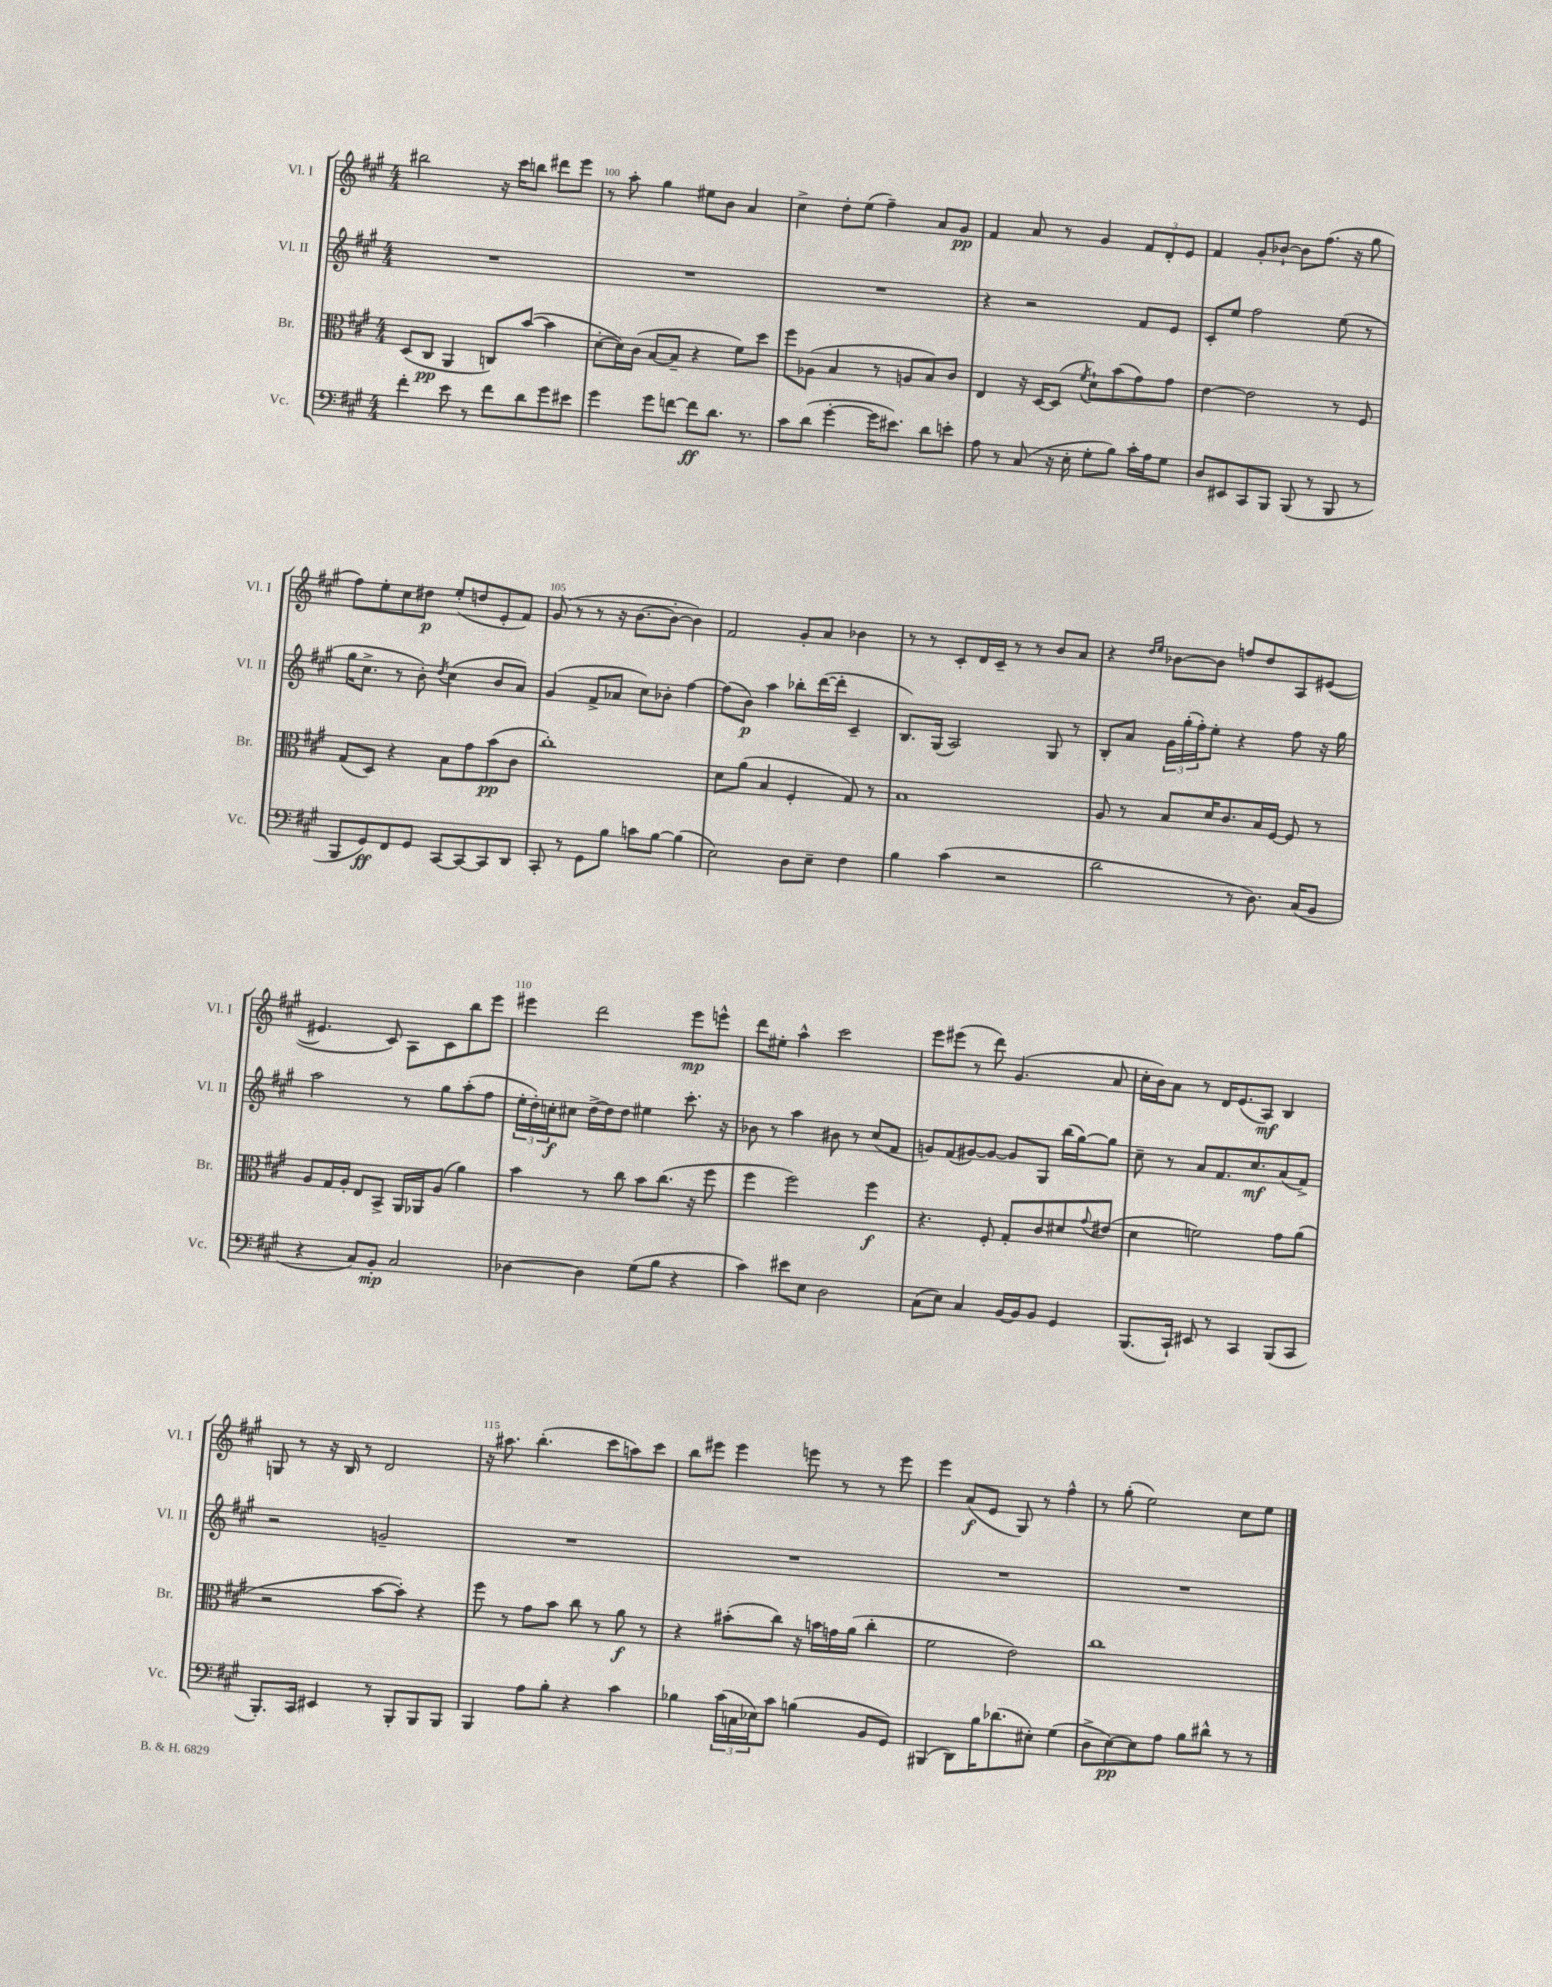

**kern	**dynam	**kern	**dynam	**kern	**dynam	**kern	**dynam
*part4	*part4	*part3	*part3	*part2	*part2	*part1	*part1
*staff4	*staff4	*staff3	*staff3	*staff2	*staff2	*staff1	*staff1
*I"Vc.	*	*I"Br.	*	*I"Vl. II	*	*I"Vl. I	*
*I'Vc.	*	*I'Br.	*	*I'Vl. II	*	*I'Vl. I	*
*clefF4	*	*clefC3	*	*clefG2	*	*clefG2	*
*k[f#c#g#]	*	*k[f#c#g#]	*	*k[f#c#g#]	*	*k[f#c#g#]	*
*M4/4	*	*M4/4	*	*M4/4	*	*M4/4	*
=99	=99	=99	=99	=99	=99	=99	=99
4f#'\	.	(8D/L	.	1r	.	2bb#X\	.
.	.	8C#/J	pp	.	.	.	.
8e\	.	4AA/	.	.	.	.	.
8r	.	.	.	.	.	.	.
8f#\L	.	8Cn/L)	.	.	.	16r	.
.	.	.	.	.	.	16ccc#\KL	.
8d\	.	([8b/J	.	.	.	8bbn\J	.
8g#\	.	4b\]	.	.	.	8ddd#X\L	.
8e#X\J	.	.	.	.	.	8eee\J	.
=100	=100	=100	=100	=100	=100	=100	=100
4g#\	.	[8d'\L	.	1r	.	8r	.
.	.	16d\L])	.	.	.	8aa'\	.
.	.	(16c#\JJ	.	.	.	.	.
8g#\L	.	[8B/L	.	.	.	4gg#\	.
[8fn\J	.	8B~/J]	.	.	.	.	.
8f\L]	ff	4r	.	.	.	8ee#X\L	.
8.d\J	.	.	.	.	.	8b\J	.
.	.	8f#\L)	.	.	.	4a/	.
8.r	.	.	.	.	.	.	.
.	.	8dd\J	.	.	.	.	.
=101	=101	=101	=101	=101	=101	=101	=101
8c#\L	.	8ff#\L	.	1r	.	4cc#^\	.
(8d\J	.	(8A-X\J	.	.	.	.	.
[4g#'\	.	4B/	.	.	.	8dd'\L	.
.	.	.	.	.	.	(8ee\J	.
16g#\KL]	.	8r	.	.	.	4ff#~\)	.
8.e#X\J)	.	.	.	.	.	.	.
.	.	8An/L	.	.	.	.	.
8d\L	.	8B/)	.	.	.	8a/L	.
8en'\J	.	8c#/J	.	.	.	8g#/J	pp
=102	=102	=102	=102	=102	=102	=102	=102
8A\	.	4E/	.	4r	.	4f#/	.
8r	.	.	.	.	.	.	.
(8C#/	.	16r	.	2r	.	8a/	.
.	.	[16D/KL	.	.	.	.	.
16r	.	(8D/J]	.	.	.	8r	.
16E'\	.	.	.	.	.	.	.
.	.	8qf#/	.	.	.	.	.
8G#'\L	.	8d`\L)	.	.	.	4g#/	.
8B\J)	.	(8b\	.	.	.	.	.
16c#'\LL	.	8g#\)	.	8f#/L	.	12f#/L	.
16A\J	.	.	.	.	.	.	.
.	.	.	.	.	.	12d'/	.
8G#\J	.	8g#\J	.	8e/J	.	.	.
.	.	.	.	.	.	12e/J	.
=103	=103	=103	=103	=103	=103	=103	=103
8D/L	.	[4e\	.	8c#'/L	.	4f#/	.
8EE#X/	.	.	.	8ee/J	.	.	.
8CC#/	.	2e\]	.	2ff#\	.	8g#'/L	.
8BBB/J	.	.	.	.	.	[8b-X`/J	.
(8BBB/	.	.	.	.	.	8b-\L]	.
8r	.	.	.	.	.	(8.ff#\J	.
8BBB/	.	8r	.	(8ee\	.	.	.
.	.	.	.	.	.	16r	.
8r	.	8F#/	.	8r	.	8gg#\	.
!!LO:LB:g=z
=104	=104	=104	=104	=104	=104	=104	=104
8BBB/L	.	(8G#/L	.	16gg#\KL	.	8ff#\L)	.
.	.	.	.	8.cc#^\J	.	.	.
8GG#/)	ff	8D/J)	.	.	.	8ee'\	.
8FF#/	.	4r	.	8r	.	8cc#\	.
8GG#/J	.	.	.	8b'\)	.	8dd#X\J	p
.	.	.	.	8qdd/	.	.	.
[8CC#/L	.	8B\L	.	(4cc#\	.	(8ee'/L	.
8CC#/_	.	8g#\	.	.	.	8ddn/	.
8CC#/]	.	(8b\	pp	8b/L	.	8e'/	.
8DD/J	.	8c#\J	.	8a/J)	.	8f#/J)	.
=105	=105	=105	=105	=105	=105	=105	=105
8CC#'/	.	1cc#')	.	(4g#/	.	(8g#/	.
8r	.	.	.	.	.	8r	.
8GG#\L	.	.	.	8f#^/L	.	8r	.
8B\J	.	.	.	8a-X/J	.	16r	.
.	.	.	.	.	.	[8.b\L	.
8cn\L	.	.	.	8cc#\L)	.	.	.
[8B\J	.	.	.	8b-X'\J	.	8b'\J_	.
(4B\]	.	.	.	[4ff#\	.	4b\])	.
=106	=106	=106	=106	=106	=106	=106	=106
2E\)	.	8d\L	.	(8ff#\L]	.	2f#/	.
.	.	(8a\J	.	8b\J)	p	.	.
.	.	4B/	.	4aa\	.	.	.
8D\L	.	4F#'/	.	8bb-X'\L	.	8g#'/L	.
8E~\J	.	.	.	([16ddd\L	.	8a/J	.
.	.	.	.	16ddd'\JJ]	.	.	.
4F#\	.	8G#/)	.	4c#~/	.	4b-X\	.
.	.	8r	.	.	.	.	.
=107	=107	=107	=107	=107	=107	=107	=107
4B\	.	1B	.	8.B/L)	.	8r	.
.	.	.	.	.	.	8r	.
.	.	.	.	(16G#/Jk	.	.	.
(4c#\	.	.	.	2A/)	.	8c#'/L	.
.	.	.	.	.	.	16d/L	.
.	.	.	.	.	.	16c#~/JJ	.
2r	.	.	.	.	.	8r	.
.	.	.	.	.	.	8r	.
.	.	.	.	8G#/	.	8b/L	.
.	.	.	.	8r	.	8a/J	.
=108	=108	=108	=108	=108	=108	=108	=108
2d\	.	8A/	.	8B'/L	.	4r	.
.	.	8r	.	8a/J	.	.	.
.	.	.	.	.	.	16qqdd/LL	.
.	.	.	.	.	.	16qqee/JJ	.
.	.	8B/L	.	24g#\LL	.	[8b-X\L	.
.	.	.	.	(24gg#'\	.	.	.
.	.	.	.	24ff#'\J)	.	.	.
.	.	16d/K	.	8ee'\J	.	8b-\J]	.
.	.	8.c#/	.	.	.	.	.
8r	.	.	.	4r	.	8ffn/L	.
8.D\)	.	16B/L	.	.	.	8dd/	.
.	.	[16F#/JJ	.	.	.	.	.
.	.	8F#/]	.	8ff#\	.	8A/	.
(16C#/KL	.	.	.	.	.	.	.
8BB/J	.	8r	.	16r	.	([8e#X/J	.
.	.	.	.	16gg#\	.	.	.
!!LO:LB:g=z
=109	=109	=109	=109	=109	=109	=109	=109
4r	.	8A/L	.	2aa\	.	4.e#X/]	.
.	.	16G#/L	.	.	.	.	.
.	.	16A'/JJ	.	.	.	.	.
8C#/L)	.	8E/L	.	.	.	.	.
8BB'/J	mp	8BB^/J	.	.	.	8c#/)	.
2C#/	.	16AA/LL	.	8r	.	8A\L	.
.	.	16AA-X/J	.	.	.	.	.
.	.	(8A/J	.	8gg#\L	.	8c#\	.
.	.	4a\)	.	(8aa'\	.	8bb\	.
.	.	.	.	8ff#\J	.	8eee\J	.
=110	=110	=110	=110	=110	=110	=110	=110
[4D-X\	.	4b\	.	24ee'\LL	.	4eee#X\	.
.	.	.	.	24dd'\)	.	.	.
.	.	.	.	24ccn'\J	f	.	.
.	.	.	.	8cc#X\J	.	.	.
4D-\]	.	8r	.	[16dd^\LL	.	2ddd\	.
.	.	.	.	16dd\J]	.	.	.
.	.	8cc#\	.	8dd\J	.	.	.
(8G#\L	.	8b\L	.	4ee#X\	.	.	.
8B\J	.	(8.cc#\J	.	.	.	.	.
4r	.	.	.	8.ccc#'\	.	8eee#\L	mp
.	.	16r	.	.	.	.	.
.	.	8ff#\	.	.	.	8eeen^^\J	.
.	.	.	.	16r	.	.	.
=111	=111	=111	=111	=111	=111	=111	=111
4c#\)	.	4ff#\	.	8b-X\	.	8ddd\L	.
.	.	.	.	8r	.	8ee#X'\J	.
8e#X\L	.	2ff#\)	.	4aa\	.	4aa^^\	.
8E\J	.	.	.	.	.	.	.
2D\	.	.	.	8b#X\	.	2ccc#\	.
.	.	.	.	8r	.	.	.
.	.	4ff#\	f	(8cc#/L	.	.	.
.	.	.	.	8f#/J	.	.	.
=112	=112	=112	=112	=112	=112	=112	=112
(8C#\L	.	4.r	.	8gn/L)	.	8eee\L	.
8E\J)	.	.	.	(8f#/	.	(8eee#X\J	.
4C#/	.	.	.	[8g#X/)	.	8r	.
.	.	8F#'/	.	8g#/J_	.	8ddd\)	.
[16BB/LL	.	8G#'/L	.	8g#/L]	.	(4.g#/	.
16BB/J]	.	.	.	.	.	.	.
8BB/J	.	8c#/	.	8G#/J	.	.	.
4GG#/	.	8d#X/	.	(16bb\LL	.	.	.
.	.	.	.	[16gg#\J)	.	.	.
.	.	8qqg#/	.	.	.	.	.
.	.	(8e#X/J	.	8gg#\J]	.	8a/	.
=113	=113	=113	=113	=113	=113	=113	=113
(8.BBB/L	.	4d\	.	8cc#~\	.	16cc#'\LL	.
.	.	.	.	.	.	16b\J)	.
.	.	.	.	8r	.	8a\J	.
16CC#`/Jk)	.	.	.	.	.	.	.
8EE#X/	.	2fn\)	.	8a/L	.	8r	.
8r	.	.	.	8.f#/	.	16d/KL	.
.	.	.	.	.	.	(8.e/	.
4CC#/	.	.	.	.	.	.	.
.	.	.	.	8.cc#/	mf	.	.
.	.	.	.	.	.	8A/J)	mf
(8BBB/L	.	8g#\L	.	(8a/	.	4B/	.
8CC#/J	.	(8a\J	.	8f#^/J)	.	.	.
!!LO:LB:g=z
=114	=114	=114	=114	=114	=114	=114	=114
8.BBB'/L)	.	2r	.	2r	.	8Gn/	.
.	.	.	.	.	.	8r	.
16CC#/Jk	.	.	.	.	.	.	.
4EE#X/	.	.	.	.	.	16r	.
.	.	.	.	.	.	16B/	.
.	.	.	.	.	.	8r	.
8r	.	[8b\L	.	2gn~/	.	2d/	.
8BBB'/L	.	8b'\J])	.	.	.	.	.
8BBB/	.	4r	.	.	.	.	.
8BBB/J	.	.	.	.	.	.	.
=115	=115	=115	=115	=115	=115	=115	=115
4BBB/	.	8ff#\	.	1r	.	16r	.
.	.	.	.	.	.	8.aa#X\	.
.	.	8r	.	.	.	.	.
8A\L	.	8g#\L	.	.	.	(4.bb'\	.
8B'\J	.	8b\J	.	.	.	.	.
4r	.	8cc#\	.	.	.	.	.
.	.	8r	.	.	.	8ccc#\L	.
4c#\	.	8a\	f	.	.	8aan\)	.
.	.	8r	.	.	.	8ccc#\J	.
=116	=116	=116	=116	=116	=116	=116	=116
4B-X\	.	4r	.	1r	.	8bb\L	.
.	.	.	.	.	.	8eee#X\J	.
(24c#\LL	.	(8b#X'\L	.	.	.	4eee#\	.
24Cn\	.	.	.	.	.	.	.
24E-X\J)	.	.	.	.	.	.	.
8c#\J	.	8cc#\J)	.	.	.	.	.
(4Bn\	.	16r	.	.	.	8eeen\	.
.	.	16bn\LL	.	.	.	.	.
.	.	16gn\	.	.	.	8r	.
.	.	(16a\JJ	.	.	.	.	.
8BB/L	.	4cc#'\	.	.	.	8r	.
8GG#/J)	.	.	.	.	.	8eee\	.
=117	=117	=117	=117	=117	=117	=117	=117
(4BBB#X/	.	2f#\	.	1r	.	4eee\	.
8DD\L)	.	.	.	.	.	(8a/L	f
16B\K	.	.	.	.	.	8e/J	.
(8.d-X\	.	.	.	.	.	.	.
.	.	2e\)	.	.	.	8G#/)	.
8E#X'\J)	.	.	.	.	.	8r	.
(4G#\	.	.	.	.	.	4ff#^^\	.
=118	=118	=118	=118	=118	=118	=118	=118
8D^\L	.	1cc#	.	1r	.	8r	.
[8E\)	pp	.	.	.	.	(8gg#'\	.
8E\]	.	.	.	.	.	2ee\)	.
8A\J	.	.	.	.	.	.	.
8B\L	.	.	.	.	.	.	.
8d#X^^\J	.	.	.	.	.	.	.
8r	.	.	.	.	.	8cc#\L	.
8r	.	.	.	.	.	8ee\J	.
==	==	==	==	==	==	==	==
*-	*-	*-	*-	*-	*-	*-	*-
